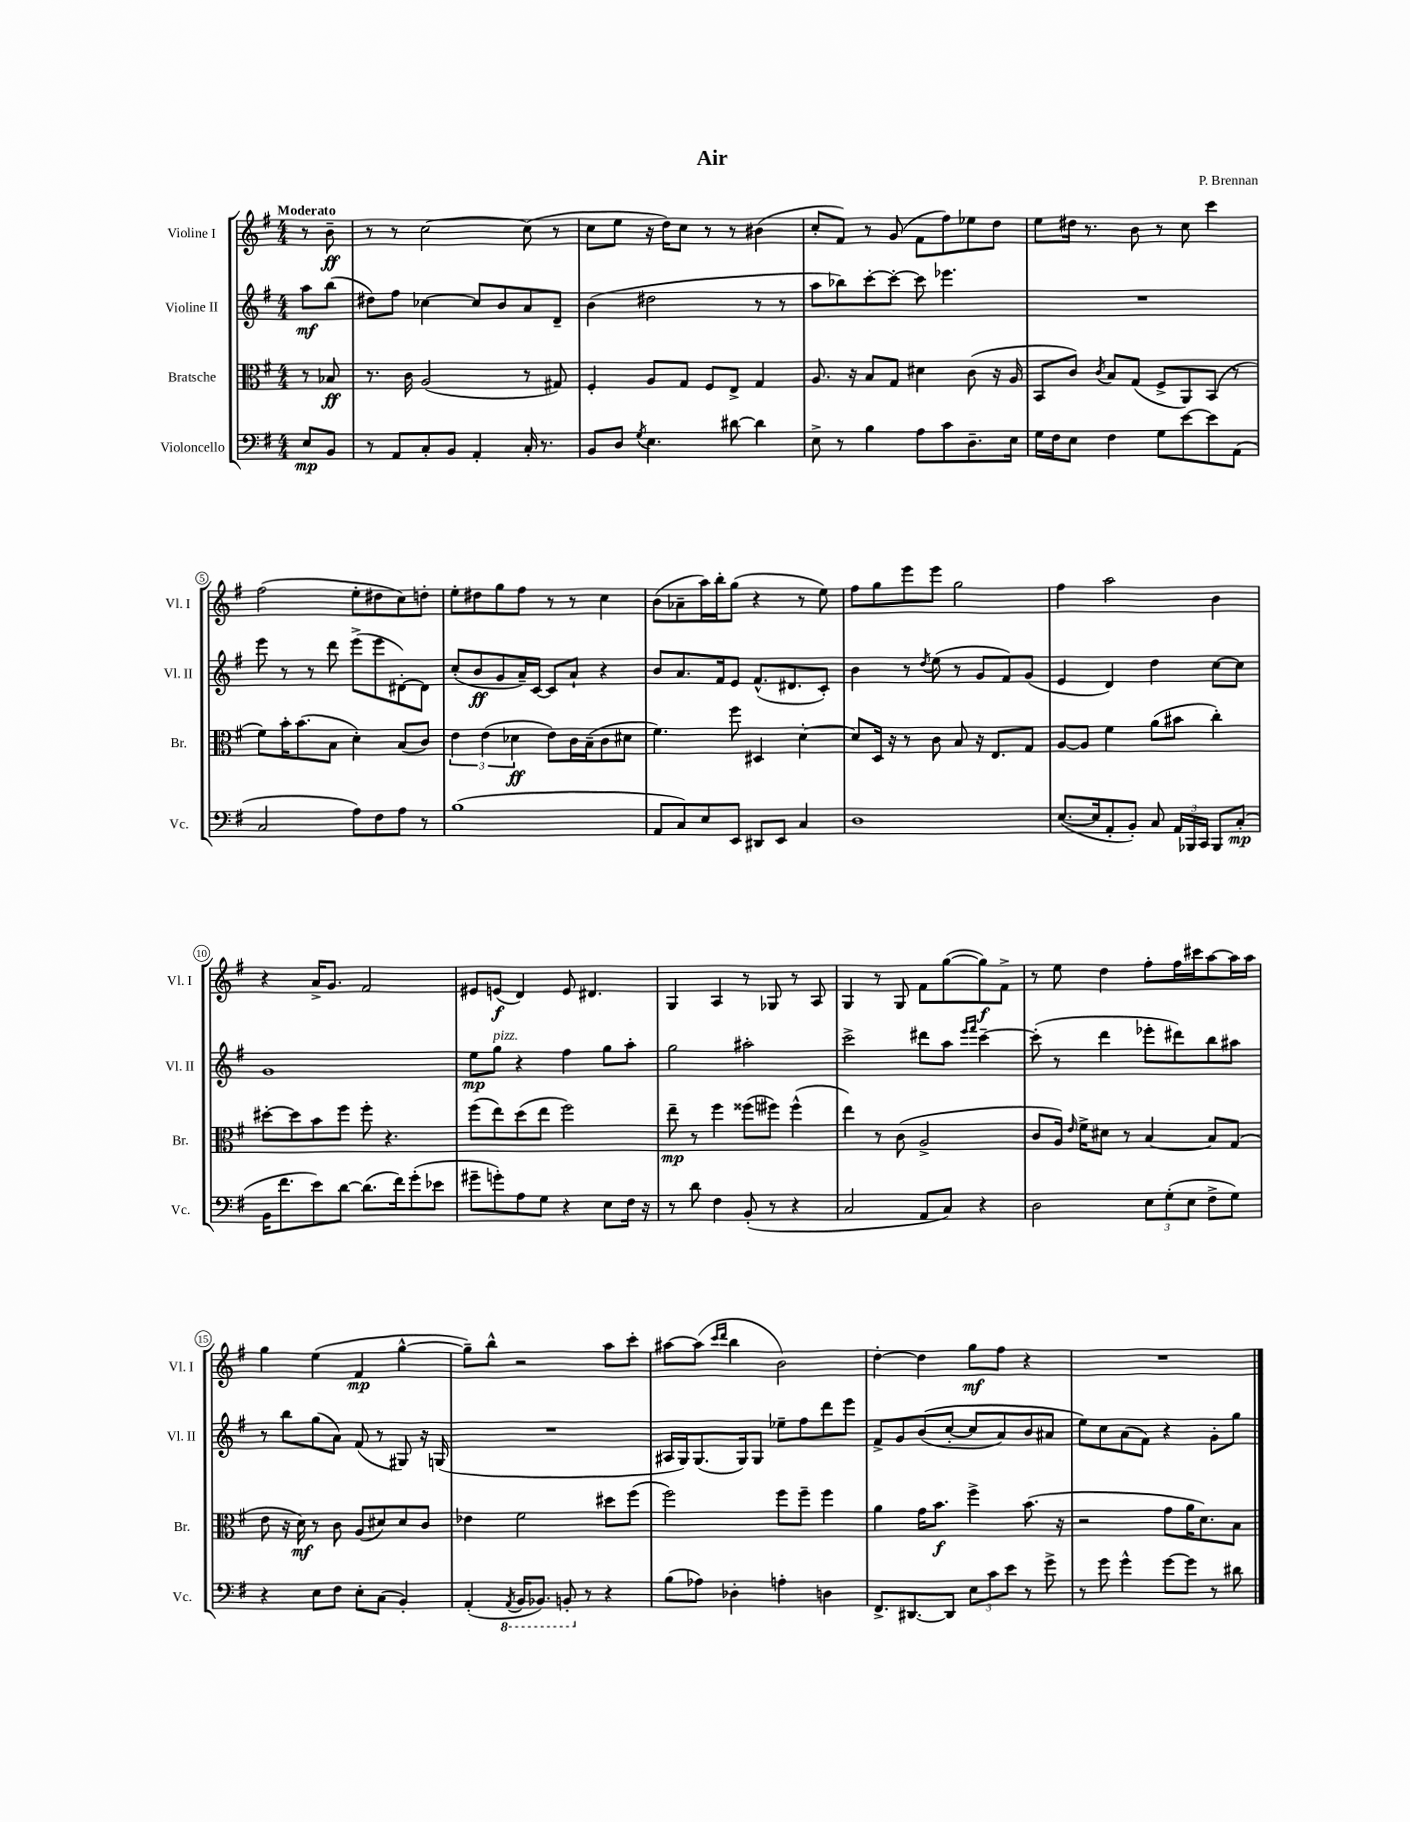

**kern	**kern	**kern	**kern
*staff4	*staff3	*staff2	*staff1
*clefF4	*clefC3	*clefG2	*clefG2
*k[f#]	*k[f#]	*k[f#]	*k[f#]
*M4/4	*M4/4	*M4/4	*M4/4
8E	8r	8aa	8r
8BB	8B-	(8bb	8b~
=	=	=	=
8r	8.r	8dd#)	8r
8AA	.	8ff#	8r
.	16c	.	.
8C'	(2A	[4cc-	[2cc
8BB	.	.	.
4AA'	.	8cc-]	.
.	.	8b	.
16C'	8r	8a	(8cc]
8.r	.	.	.
.	8G#)	8d~	8r
=	=	=	=
8BB	4F#'	(4b	8cc
8D	.	.	8ee
8qG	.	.	.
4.E	8A	2dd#	16r
.	.	.	16dd)
.	8G	.	8cc
.	8F#	.	8r
[8d#	8E^	.	8r
4d#]	4G	8r	(4b#
.	.	8r	.
=	=	=	=
8E^	8.A	8aa	8cc'
8r	.	8bb-)	8f#)
.	16r	.	.
4B	8B	[8ccc'	8r
.	8G	8ccc'_	(8g
8A	4d#	8ccc]	8f#
8c	.	4.eee-	8ff#)
8.D~	(8c	.	8ee-
.	16r	.	8dd
16E	16A	.	.
=	=	=	=
16G	8BB	1r	8ee
16F#	.	.	.
8E	8c)	.	16dd#
.	.	.	8.r
.	8qc	.	.
4F#	8B	.	.
.	(8G	.	8b
8G	8F#^	.	8r
[8e	8AA)	.	8cc
8e]	(8BB	.	4ccc
(8AA	8r	.	.
=	=	=	=
2C	8f#)	8eee	(2ff#
.	16b'	8r	.
.	(8.b	.	.
.	.	8r	.
.	8B	8ddd	.
8A)	4d')	(8eee^	8ee'
8F#	.	8eee	8dd#
8A	(8B	[8d#')	8cc)
8r	8c)	8d#]	8dd'
=	=	=	=
(1B	6e	(8cc'	8ee'
.	.	8b	8dd#
.	(6e	.	.
.	.	8g	8gg
.	6d-	.	.
.	.	16a~)	8ff#
.	.	[16c	.
.	8e)	8c]	8r
.	16c	8a`	8r
.	(16B~	.	.
.	8c	4r	4cc
.	8d#	.	.
=	=	=	=
8AA	4.f#)	8b	(8b
8C)	.	8.a	8a-~
8E	.	.	16aa)
.	.	16f#	16bb'
8EE	8ff#	8e	(8gg
8DD#	4D#	(8.f#^^	4r
8EE	.	.	.
.	.	8.d#	.
4C	[4d'	.	8r
.	.	8c')	8ee)
=	=	=	=
1D	8d]	4b	8ff#
.	16D	.	8gg
.	16r	.	.
.	8r	8r	8eee
.	.	8qdd	.
.	8c	(8ee	8eee
.	8B	8r	2gg
.	16r	8g	.
.	8.E	.	.
.	.	8f#)	.
.	8G	(8g	.
=	=	=	=
([8.E	[8A	4e	4ff#
.	8A]	.	.
16E]	.	.	.
8AA'	4f#	4d)	2aa
8BB')	.	.	.
8C	(8a	4dd	.
24AA	8b#	.	.
24BBB-	.	.	.
24CC	.	.	.
8BBB-	4cc')	[8cc	4b
(8C'	.	8cc]	.
=	=	=	=
16BB	[8dd#'	1g	4r
8.f#	.	.	.
.	8dd#]	.	.
8e)	8b	.	16a^
.	.	.	8.g
[8d	8ff#	.	.
(8.d]	8ff#'	.	2f#
.	4.r	.	.
16f#)	.	.	.
(8g'	.	.	.
8e-	.	.	.
=	=	=	=
8g#~	(8ff#	8ee	8e#
8g')	8ee)	8gg	(8e
8A	(8dd	4r	4d)
8G	8ee	.	.
4r	2ff#)	4ff#	8e
.	.	.	4.d#
8E	.	8gg	.
16F#	.	8aa'	.
16r	.	.	.
=	=	=	=
8r	8ee~	2gg	4G
8d	8r	.	.
4F#	4ff#	.	4A
(8BB'	(8ff##	2aa#'	8r
8r	8ff#)	.	8G-
4r	(4ff#^^	.	8r
.	.	.	8A
=	=	=	=
2C	4ee)	2ccc^	4G
.	8r	.	8r
.	(8c	.	8G
8AA	2A^	8ddd#	8f#
8C)	.	8aa	([8gg
.	.	16qqeee	.
.	.	16qqfff#	.
4r	.	[4ccc~	8gg])
.	.	.	8f#^
=	=	=	=
2D	8c	(8ccc']	8r
.	16A)	8r	8ee
.	16qqe	.	.
.	16f#^	.	.
.	8d#	4ddd	4dd
.	8r	.	.
12E	[4B	8eee-'	8ff#'
(12G'	.	.	.
.	.	8ddd#)	16ff#
12E	.	.	.
.	.	.	16ccc#
8F#^	8B]	8bb	[8aa
8G)	(8G	8aa#	16aa]
.	.	.	16aa
=	=	=	=
4r	8e	8r	4gg
.	16r	8bb	.
.	16d)	.	.
8E	8r	(8gg	(4ee
8F#	8c	8a)	.
8E'	(8A	(8f#	4f#
(8C	8d#)	8r	.
4BB')	8d#	8G#)	[4gg^^
.	8c	16r	.
.	.	(16G	.
=	=	=	=
(4AA'	4e-	1r	8gg~])
.	.	.	8bb^^
8qAAA	.	.	.
16BBB	2f#	.	2r
8.BBB-)	.	.	.
8BBB'	.	.	.
8r	.	.	.
4r	8dd#	.	8aa
.	(8ff#	.	8ccc'
=	=	=	=
(8B	2ff#)	16A#	[8aa#
.	.	16G)	.
8A-)	.	(8.G	(8aa#]
.	.	.	16qqccc
.	.	.	16qqddd
4D-'	.	.	4bb
.	.	16G)	.
.	.	8G	.
4A'	8ff#	8ee-~	2b)
.	8ff#~	8ff#	.
4D	4ff#	8ddd	.
.	.	8eee	.
=	=	=	=
8.FF#^	4a	8f#^	[4dd'
.	.	8g	.
[8.DD#	.	.	.
.	16g	&((8b	4dd]
.	8.b	.	.
8DD#]	.	[8cc'	.
12E	4ff#^	8cc]	8gg
12c	.	.	.
.	.	8a)	8ff#
12e	.	.	.
8r	(8.b	8b	4r
8g^	.	8a#	.
.	16r	.	.
=	=	=	=
8r	2r	8ee&)	1r
8g	.	8cc	.
4g^^	.	(8a	.
.	.	8f#)	.
[8g	8g	4r	.
8g]	16a	.	.
.	8.d)	.	.
8r	.	8g'	.
8d#	8B	8gg	.
==	==	==	==
*-	*-	*-	*-
